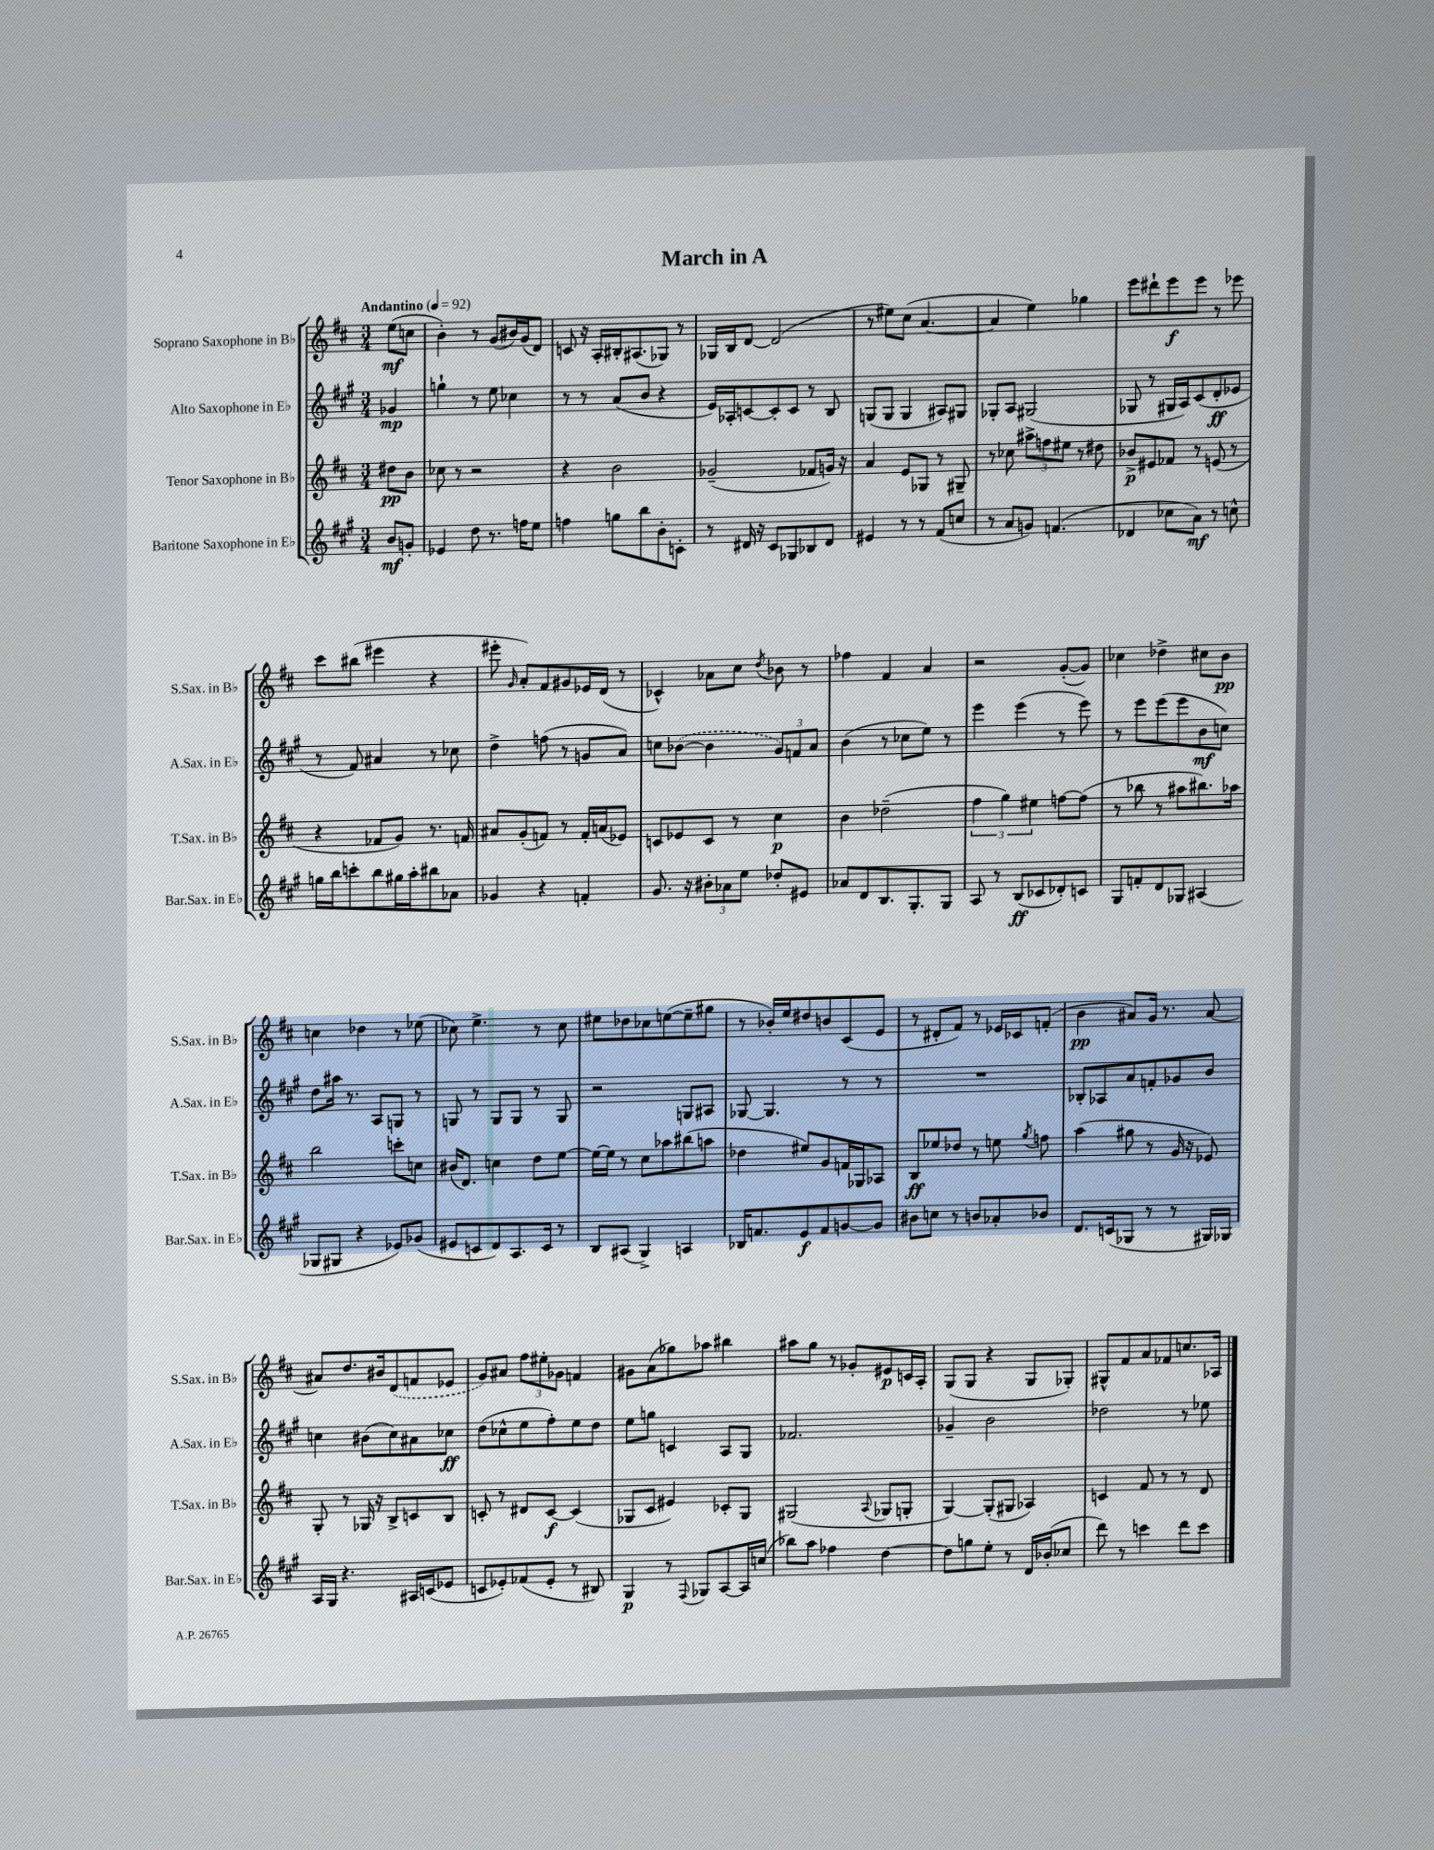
\header { title = "March in A" }
<<
\new StaffGroup <<
\new Staff = "s0" \with { instrumentName = "Soprano Saxophone in Bb" shortInstrumentName = "S.Sax. in Bb" } {
    \clef treble \key d \major \numericTimeSignature \time 3/4 \partial 4 \tempo "Andantino" 4 = 92
    \autoBeamOff e''8[\mf( c''8] |
    b'4-.) r8 g'8[( bis'16) g'16( d'8]) |
    c'8 r16 a16[-. bis16-. ais8.( ges8]) r8 |
    ges16[ b16 d'8]~ d'2( |
    r8 eis''8[) cis''8]( a'4.~ |
    a'4 e''4) ges''4 |
    e'''8[ dis'''8-! e'''8\f e'''8] r8 ees'''8 |
    cis'''8[ bis''8]( eis'''4 r4 |
    eis'''8-. \grace { g'16 } a'8[-.) fis'8 gis'8 ees'16 d'16]( r8 |
    ces'4-^) aes'8[ cis''8] \acciaccatura { d''8 } bes'8 r8 |
    fes''4 fis'4 a'4 |
    r2 g'8[~-.( g'8]) |
    ces''4 des''4-> cis''8[ b'8]\pp |
    c''4 des''4 r8 ees''8( |
    ces''8) e''4.-> r8 ces''8 |
    eis''8[ des''8 ces''8 e''8~( e''8-- gis''8] |
    r8 bes'16[-.) e''16 dis''8 b'8 cis'8( e'8] |
    r8 dis'8[-. fis'8]) r8 ees'16[ ces'16 f'8]-.( |
    b'4\pp ais'8[) g'16] r8. ais'8~ |
    ais'8[ d''8. bis'16 \once \slurDashed d'8( f'8 ees'8] |
    g'8[) ais'8] \tuplet 3/2 { fis''8[ eis''8-. ges'8] } f'4 |
    gis'8[ a'8( ges''8) aes''8] bis''4 |
    ais''8[ g''8] r8 ges'8[-. eis'8\p c'16 a16]-. |
    g8[( g8] r4 g8[ ges8]-.) |
    gis8[-^ fis'8 a'8 fes'8 c''8. aes16] \bar "|." |
}
\new Staff = "s1" \with { instrumentName = "Alto Saxophone in Eb" shortInstrumentName = "A.Sax. in Eb" } {
    \clef treble \key a \major \numericTimeSignature \time 3/4 \partial 4
    \autoBeamOff ges'4\mp |
    g''4-! r8 e''8 ces''4 |
    r8 r8 a'8[( b'8] r4 |
    e'16[) aes16-. c'8~ c'8-. c'8] r8 b8 |
    g8[( g8] g4 ais8[) gis8] |
    ges8[-. a8] gis2( |
    ges8 r8 gis16[ a16) cis'8( d'8-.\ff ees'8] |
    r8 fis'8) ais'4 r8 ces''8 |
    d''4-> f''8( r8 g'8[ a'8]) |
    c''8[ \once \slurDashed bes'8]~( bes'4 \tuplet 3/2 { gis'8[) f'8 a'8] } |
    b'4( r8 ces''8[ e''8]) r8 |
    e'''4 e'''4( r8 e'''8) |
    r8 e'''8[ e'''8( e'''8 b'8\mf c''8]) |
    d''8[ ais''16] r8. a8[ g8] r8 |
    g8 r8 g8[ g8] r8 g8 |
    r2 g8[ ais8] |
    ges8~ ges4. r8 r8 |
    R2. |
    bes8[-. aes8 a'8 f'8-. ges'8 b'8] |
    c''4 bis'8[( c''8) ais'8 ces''8]\ff |
    d''8[( ces''8-^ e''8 fis''8-.) e''8 d''8] |
    e''8[ g''8] c'4 a8[ gis8] |
    fes'2. |
    ges'4-- b'2 |
    des''2 r8 ees''8 \bar "|." |
}
\new Staff = "s2" \with { instrumentName = "Tenor Saxophone in Bb" shortInstrumentName = "T.Sax. in Bb" } {
    \clef treble \key d \major \numericTimeSignature \time 3/4 \partial 4
    \autoBeamOff dis''8[\pp b'8] |
    ces''8 r8 r2 |
    r4 b'2 |
    ges'2--( fes'8[ g'16]) r16 |
    a'4 e'8[ ges8] r8 gis8-- |
    r8 ces''8 \tuplet 3/2 { ais''8[-> f''8 eis''8] } r8 dis''8 |
    bes'8[->\p eis'8 fes'8] r8 e'8( r8 |
    r4 fes'8[ g'8]) r8. f'16 |
    ais'8[ g'8-.( f'8]) r8 f'16[-. a'16( ees'8]) |
    c'8[ ees'8 c'8] r8 cis''4\p |
    b'4 des''2--( |
    \tuplet 3/2 { fis''4 g''4) eis''4 } f''8[~ f''8]( |
    r8 bes''8 r8 ais''8[ bis''8.) aes''16] |
    b''2 c'''8[-. c''8] |
    bis'16[( d'8.]) c''4 d''8[ e''8]~ |
    e''16[~ e''16] r8 cis''8[ aes''8 bis''8( a''8] |
    des''4 eis''8[) g'8 f'16 ges16 aes8] |
    b8[\ff ees''8 des''8] r8 e''8 \acciaccatura { g''8 } f''8 |
    a''4( gis''8 r8 g'16 r16 ees'8) |
    g8-. r8 ges16 r16 b8[-> c'8 b8] |
    c'8-. r8 dis'8[ c'8]~\f c'4( |
    ges8[ cis'8] eis'4) ces'8[-. ges8] |
    gis2( \appoggiatura { a8 } ges8[ g8]-. |
    g4~) g8[-.( gis8] aes4) |
    c'4 fis'8 r8 r8 d'8 \bar "|." |
}
\new Staff = "s3" \with { instrumentName = "Baritone Saxophone in Eb" shortInstrumentName = "Bar.Sax. in Eb" } {
    \clef treble \key a \major \numericTimeSignature \time 3/4 \partial 4
    \autoBeamOff b'8[\mf g'8]-. |
    ees'4 d''8 r8. f''16[ e''8] |
    f''4 g''8[ b''8 b'8-. c'8]-. |
    r8 dis'16 r16 cis'8[ ges8 bes8 dis'8] |
    eis'4 r8 r8 fis'8[( c''8] |
    r8 a'8[ g'8]) f'4.( |
    des'4 ces''8[ a'8]\mf) r8 c''8-^ |
    g''16[ b''16 c'''8-. b''8 gis''16 a''16-. bis''8 aes'8] |
    ges'4 r4 f'4-. |
    gis'8. r16 \tuplet 3/2 { bis'8[-. aes'8 e''8] } des''8[-. eis'8] |
    aes'8[ d'8 b8. gis8.-. gis8] |
    a8 r8 b8[\ff( ces'8 des'8-.) c'8] |
    gis8[ f'8-. d'8 ges8] ais4( |
    ges8[ gis8] r4 ees'8[) ges'8]( |
    eis'8[ c'8 d'8) a8. c'16] r8 |
    b8[ ais8]( gis4->) a4 |
    bes16[ f'8. e'8\f f'8 g'8~ g'8] |
    bis'8[ c''8] r8 b'8[ aes'8-. bes'8] |
    d'8.[ c'16( ges8] r8 r8 gis16[) ges16] |
    a16[ gis16] r4. ais16[ c'16( ees'8] |
    c'8[ ees'8-.) fes'8( ees'8]-. r8 bis8) |
    gis4\p r8 \appoggiatura { fis8 } ges8[ a8~ a16 c''16]( |
    bes''8[) a''8] fes''4 d''4~ |
    d''8[ g''8 e''8]-. r8 d'16[ bes'16-.( ces''8] |
    d'''8) r8 c'''4 d'''8[ c'''8] \bar "|." |
}
>>
>>
\layout { \context { \Score \remove "Bar_number_engraver" } }
